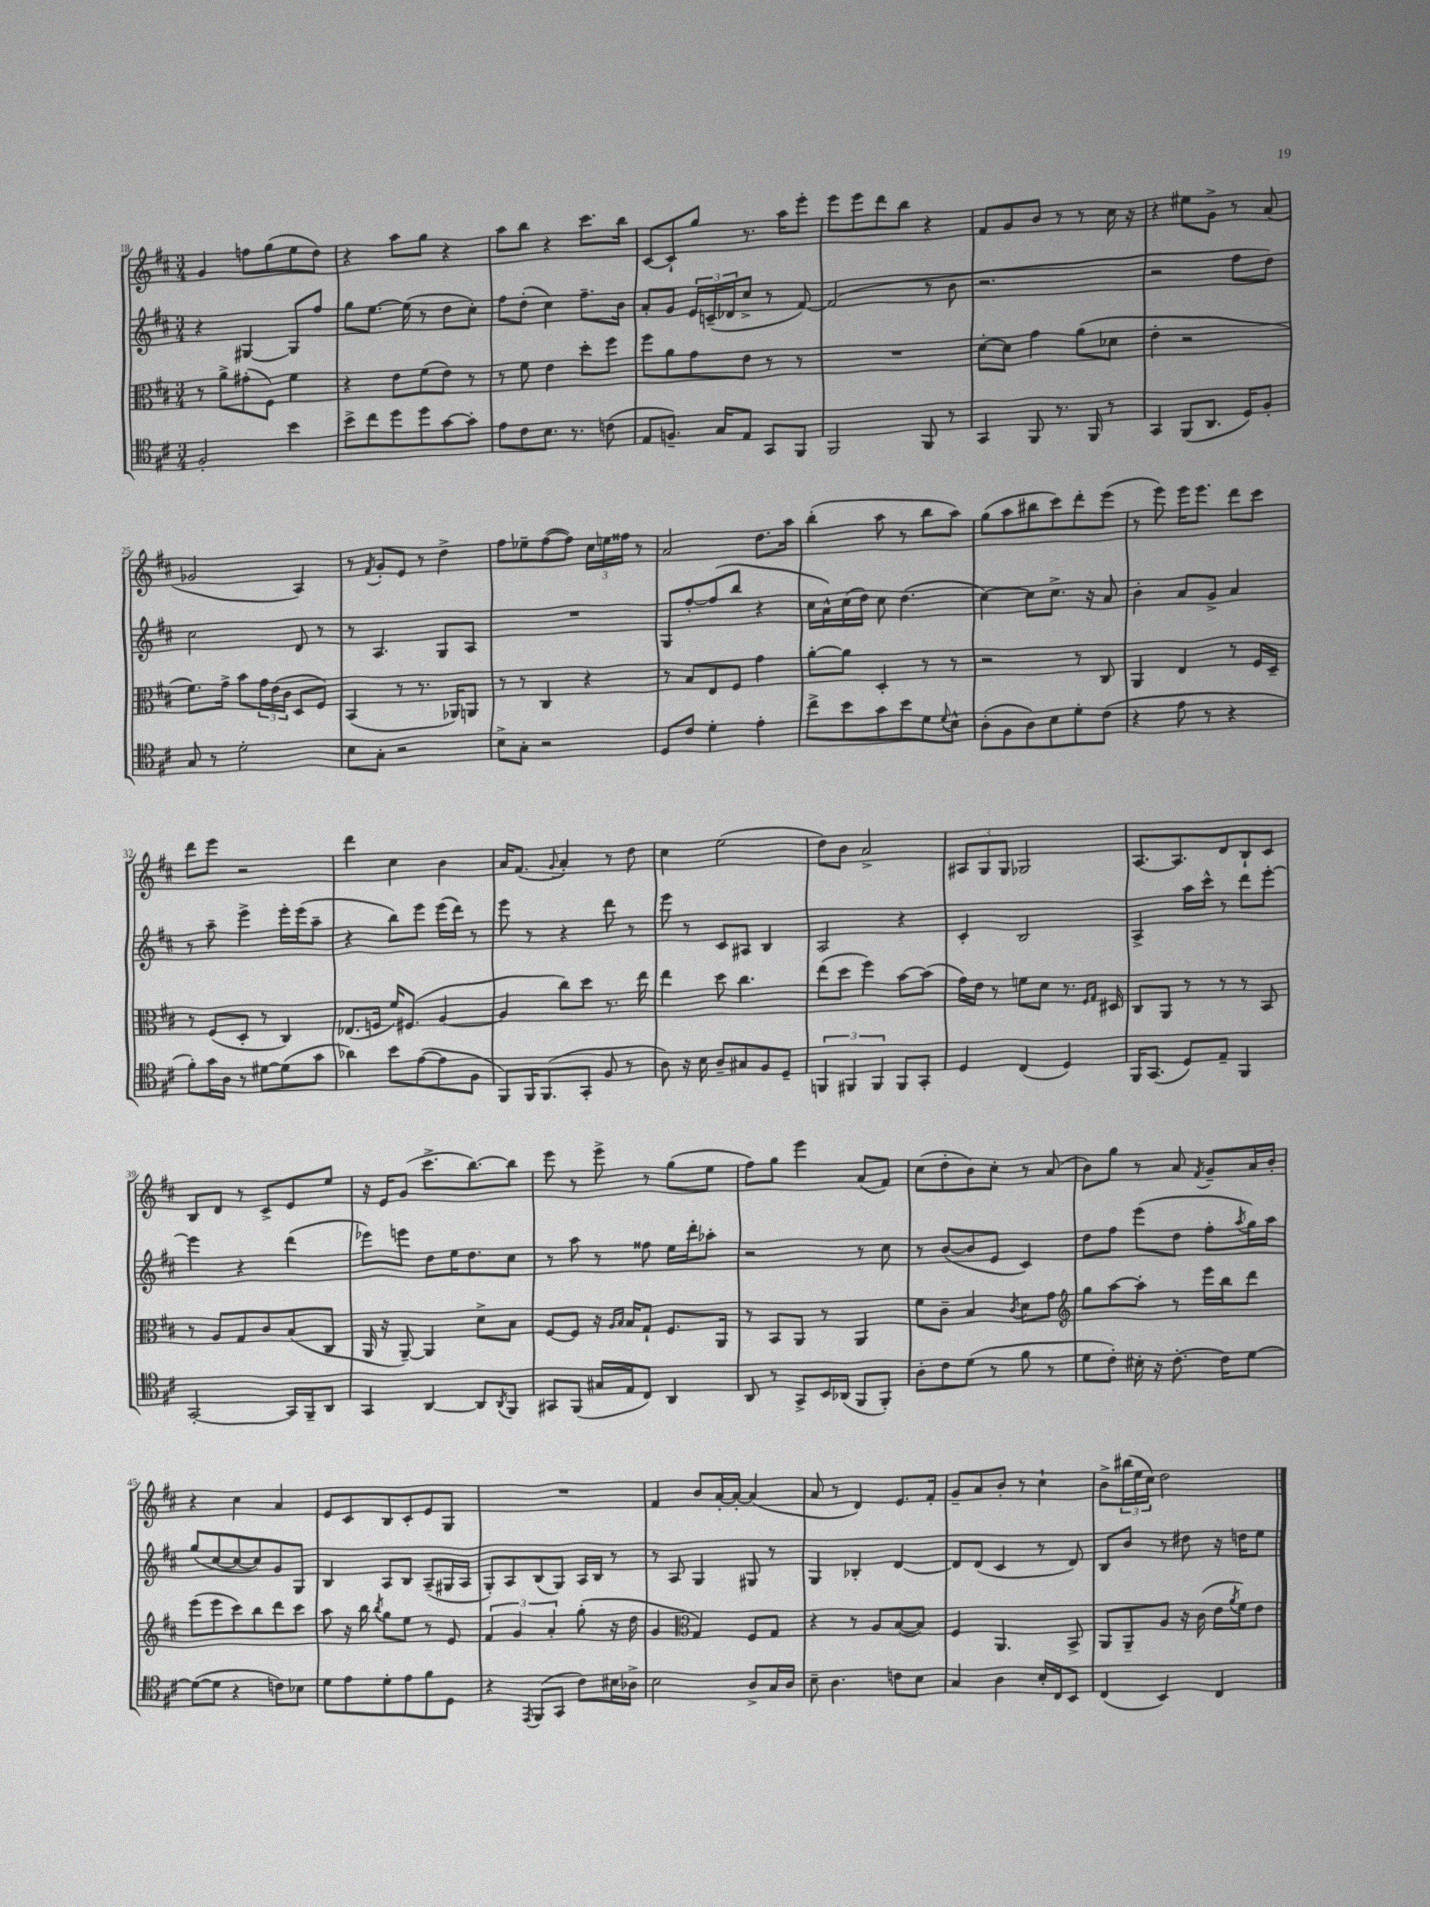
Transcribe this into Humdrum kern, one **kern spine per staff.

**kern	**kern	**kern	**kern
*staff4	*staff3	*staff2	*staff1
*clefC4	*clefC3	*clefG2	*clefG2
*k[f#c#]	*k[f#c#]	*k[f#c#]	*k[f#c#]
*M3/4	*M3/4	*M3/4	*M3/4
2F#'	8r	4r	4g
.	8a^	.	.
.	(8g#'	[4G#	8ff
.	8F#)	.	(8gg
4b	4f#	8G#]	8ee
.	.	8ff#	8dd)
=	=	=	=
8b^	4r	8gg	4r
8cc#	.	[8.ee	.
8dd	8e	.	8aa
.	.	(16ee]	.
8dd	(8f#	8r	8gg
[8g	8e)	8dd	4r
8g']	8r	8cc#')	.
=	=	=	=
8e	8r	8ff#	8aa
8c#	8f#	(8dd'	8bb
8.B	4e	4cc#)	4r
8.r	.	.	.
.	8dd'	8.ff#~	8.ccc#
(8c	8ff#	.	.
.	.	16b	16bb
=	=	=	=
8E	8ff#	8a'	[8c#
8.F~)	8a	8g	8c#`]
.	8g	24e	8gg
.	.	(24c~	.
16G	.	.	.
.	.	24d-	.
8E	8e	8cc#^	8.r
8GG	8r	8r	.
.	.	.	16aa
8FF#	8r	[8f#)	8eee'
=	=	=	=
2FF#	2.r	(2f#]	8eee
.	.	.	8eee
.	.	.	8ddd
.	.	.	8bb
8FF#	.	8r	4r
8r	.	8b	.
=	=	=	=
4GG	[8d'	2.r	8f#
.	8d]	.	8g
8FF#	4g	.	8b
8.r	.	.	8r
.	(8a	.	8r
16FF#	.	.	.
8r	8d-	.	16cc#
.	.	.	16r
=	=	=	=
4GG	4e'	2r	4r
(8FF#	2r	.	8ee#
8.AA	.	.	8g^
.	.	8ff#	8r
16D)	.	.	.
8F#'	.	8dd)	(8a
=	=	=	=
8G	8.f#)	2cc#	2g-
8r	.	.	.
.	16g^	.	.
2d'	8b	.	.
.	24g	.	.
.	(24e	.	.
.	24c#	.	.
.	8D	8d	4A)
.	8F#)	8r	.
=	=	=	=
8B	(4BB	8r	8r
.	.	.	8qf#
8G'	.	4.A	8g'
2r	8r	.	8e
.	8.r	.	8r
.	.	8G	4dd^
.	16AA-)	.	.
.	8AA	8A	.
=	=	=	=
8B^	8r	2.r	8ff#
8G'	8r	.	8ee-~
2r	4C#	.	([8ff#
.	.	.	8ff#])
.	4r	.	24cc#
.	.	.	24ee
.	.	.	24ff##
.	.	.	8r
=	=	=	=
8D	8r	8G	2a
8c#	8B	[8ff#'	.
4d'	8E	(8ff#]	.
.	8F#	8bb	.
4e'	4g	4r	8.dd
.	.	.	16aa
=	=	=	=
8cc#^	[8a'	16cc#	(4bb'
.	.	16a^^)	.
8b	8a]	(16cc#	.
.	.	16dd)	.
8g	4D'	8cc#	8aa
8b	.	(4.dd	8r
8d	8r	.	8bb
8qqd	.	.	.
8B^^	8r	.	8aa)
=	=	=	=
(8A'	2r	[4cc#)	(8gg
8F#	.	.	8aa
8A)	.	8cc#]	8bb#
8B	.	8.cc#^	8ccc#)
8d'	8r	.	8ddd'
.	.	16r	.
(8c#	8C#	8a	(8eee
=	=	=	=
4r	4AA	4b'	8r
.	.	.	8eee)
8e	4E	8a	16eee
.	.	.	8.eee
8r	.	8g^	.
4r	8r	4a	8ddd
.	16F#	.	8ccc#
.	16D~	.	.
=	=	=	=
8f#')	8r	8r	8ddd
16g	(8F#	8aa~	8eee
16A	.	.	.
8r	8D'	4eee^	2r
[8d#	8r	.	.
(8d#]	4C#)	16eee'	.
.	.	(16eee	.
8g	.	8aa~	.
=	=	=	=
4a-)	(8.E-	4r	4ddd
.	16F	.	.
8b	16f#)	8bb)	4cc#
.	(8.F#	.	.
([8e	.	8eee	.
8e]	[4A	(16eee	4b
.	.	16ddd)	.
8F#	.	8r	.
=	=	=	=
8FF#)	4A]	8eee	16a
.	.	.	(8.f#
16FF#	.	8r	.
(8.FF#	.	.	.
.	.	.	8qqg
.	8cc#)	4r	4a')
8GG'	8dd	.	.
8F#	8.r	8ddd	8r
8r	.	8r	8dd
.	16ee	.	.
=	=	=	=
8A)	4ee	8eee	4cc#
16r	.	8r	.
16B	.	.	.
8A~	8dd	8c#	(2ee
8G#	4.cc#	8A#	.
8F#	.	4B	.
8D~	.	.	.
=	=	=	=
6FF	(8ee	2A	8dd)
.	8dd	.	8b
6FF#	.	.	.
.	4ff#)	.	2a^
6FF#	.	.	.
8FF#	[8b	4r	.
8GG'	(8b]	.	.
=	=	=	=
4D	16g)	4c#'	12A#
.	16e	.	.
.	.	.	12G
.	8r	.	.
.	.	.	12G
(4C#	8f	2B	2G-
.	8d	.	.
4D)	8.r	.	.
.	16qqF#	.	.
.	16qqG	.	.
.	16D#	.	.
=	=	=	=
16FF#	8C#	4A^	[8.A
(8.GG	.	.	.
.	8AA	.	.
.	.	.	8.A]
8D)	8r	16aa	.
.	.	16ccc#^^	.
8E~	8r	8r	8d
4FF#	8r	8ddd	8B`
.	8BB	[8eee'	8c#
=	=	=	=
[2GG'	8r	4eee]	8B
.	8A	.	8d
.	8G	4r	8r
.	8c#	.	8c#^
16GG]	(8B	(4ddd	8e
16FF#~	.	.	.
8AA	8C#	.	8ee
=	=	=	=
4GG	16AA	8eee-)	16r
.	16r	.	16e
.	[8AA~)	8eee	(8g
[4AA	4AA]	8dd	8.ccc#^
.	.	16ee	.
.	.	8.dd	[8.bb)
8AA]	8d^	.	.
8qAA	.	.	.
8FF#	8B	8cc#	8bb]
=	=	=	=
8GG#	[8F#	8r	8eee
(8FF#	8F#]	8aa	8r
16G#	16r	8r	8eee^
.	16qqA	.	.
.	16qqB	.	.
16E	16B	.	.
8C#)	8G`	8ff##	8r
4AA	8.F#	16ee	(8gg
.	.	16ddd'	.
.	.	8aa-'	8ee
.	16AA	.	.
=	=	=	=
8AA	8r	2r	8ff#)
8r	8BB	.	8gg
8GG^	8AA	.	4eee
16BB	8r	.	.
(16AA-	.	.	.
8FF#	4AA	8r	(8a
8FF#')	.	8cc#	8f#)
=	=	=	=
8A'	8f#	8r	(8cc#
8c#	8c#~	([8b	8dd'
(8d	4B	8b]	8b)
8r	.	8e	8cc#'
.	8qc#	.	.
8f#	8d	4c#)	8r
8r	8g	.	(8a
=	=	=	=
*	*clefG2	*	*
8d	8gg	8dd	8b)
8c#')	[8aa	8ff#	8gg
16B#'	8aa']	(8eee	8r
16r	.	.	.
[8.c#'	8r	8dd	8a
.	.	.	8qf#
.	16eee	8ff#'	8g~
16c#]	16bb	.	.
.	.	8qaa	.
[8d	8ddd	16gg)	16a
.	.	16aa	16b'
=	=	=	=
(8d_	(8eee	(8gg	4r
8d]	8eee	[8cc#	.
4r	8ccc#)	8cc#_	4cc#
.	8bb	8cc#])	.
8c)	8ddd	8g	4a
8B-	8ccc#	8G	.
=	=	=	=
8d	8aa	4B	8e
8e	16r	.	8c#
.	16bb	.	.
.	8qbb	.	.
8d'	8gg	8A	8B
8e	8ee	8B	8c#'
8f#	8r	(8A~	8e
8D	8e	16G#	8G
.	.	16A	.
=	=	=	=
4r	6f#	8G')	2.r
.	.	8A	.
.	6g	.	.
8qEE	.	.	.
(8FF#	.	(8B	.
.	6a'	.	.
8GG	.	8G)	.
8c#)	(8gg'	16A	.
.	.	16B	.
16B#	16r	8r	.
16A-^	16dd	.	.
=	=	=	=
2B	4g	8r	4f#
.	.	8A	.
*	*clefC3	*	*
.	4G)	4G	8b
.	.	.	[16a'
.	.	.	16a'_
8A^	8F#	8G#	(4a]
16G	8G	8r	.
16A	.	.	.
=	=	=	=
8B~	4r	4G	8a
4.A	.	.	8r
.	8r	4B-'	4d)
.	8A	.	.
8c	([8B	[4d	8.e
8B	8B])	.	.
.	.	.	16f#'
=	=	=	=
4G	4F#	8d]	8g~
.	.	(8d	8a
4A	4.AA	4c#	8b'
.	.	.	8r
16B'	.	8r	4cc#`
16C#	.	.	.
8BB	8BB^	8d)	.
=	=	=	=
(4C#	8AA	8B	8b^
.	8AA~	8b	(24bb#
.	.	.	24ee
.	.	.	24cc#)
4BB)	8A	8r	2dd
.	16r	8dd#	.
.	(16c#	.	.
4C#	16e	16r	.
.	8qa	.	.
.	16f#)	16dd	.
.	8e	8ee	.
==	==	==	==
*-	*-	*-	*-
